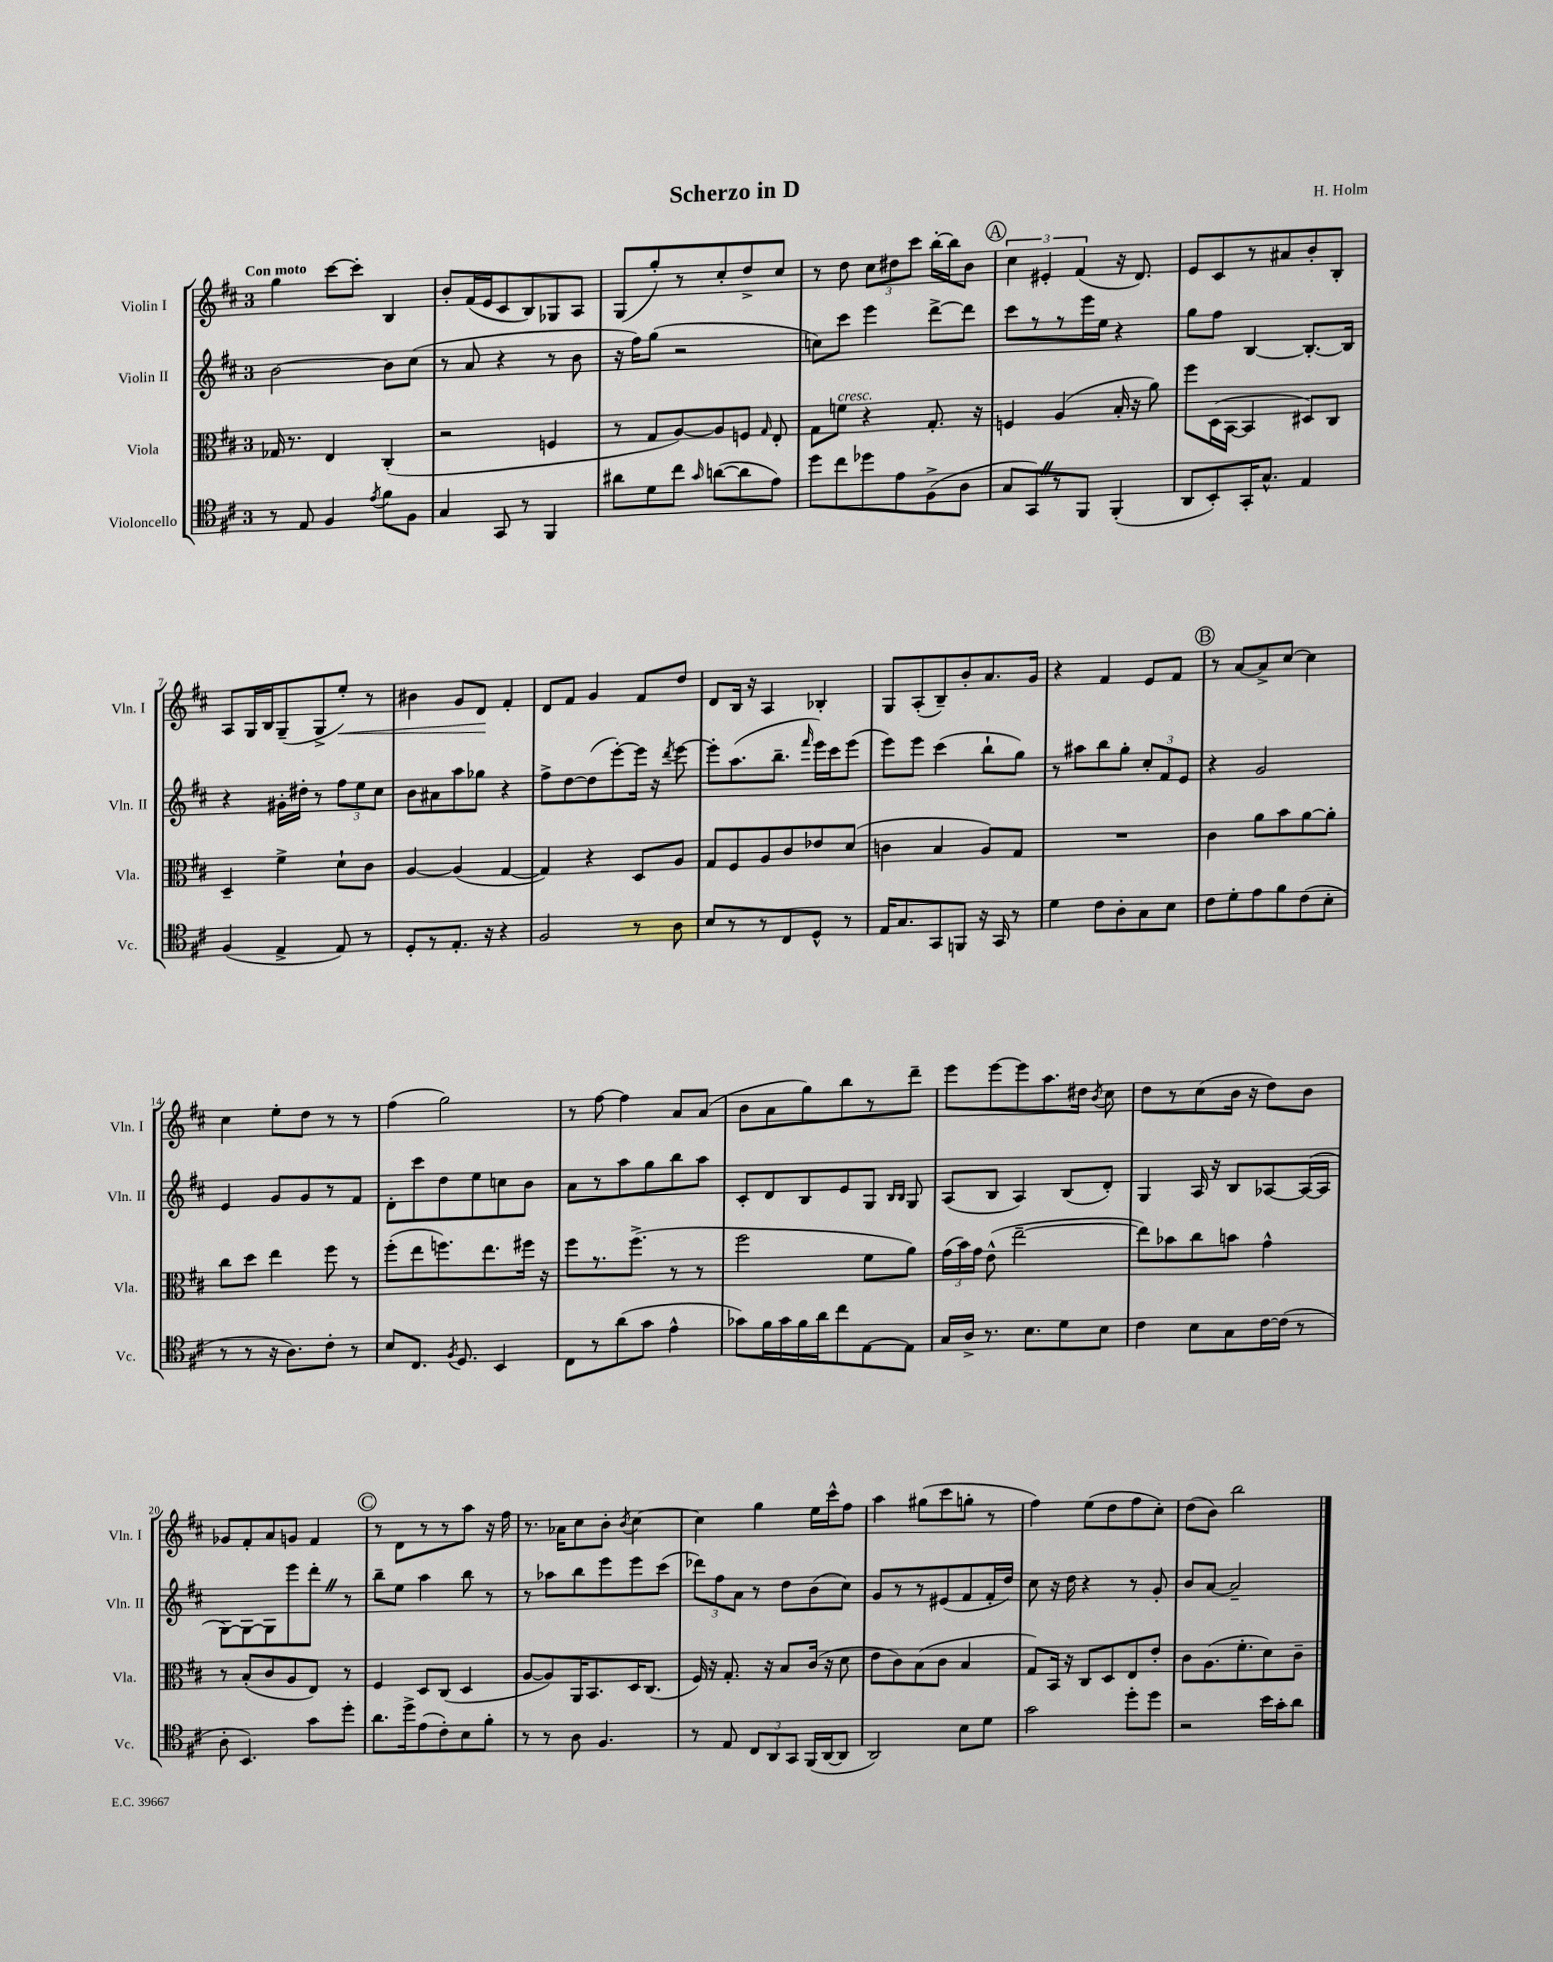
\header { title = "Scherzo in D" composer = "H. Holm" }
<<
\new StaffGroup <<
\new Staff = "s0" \with { instrumentName = "Violin I" shortInstrumentName = "Vln. I" } {
    \clef treble \key d \major \once \override Staff.TimeSignature.style = #'single-digit \time 3/4 \tempo "Con moto"
    \autoBeamOff g''4 cis'''8[~ cis'''8]-. b4 |
    b'8[-. fis'16( e'16 cis'8 b8) ges8 a8] |
    g8[( g''8-.) r8 cis''8-. d''8-> cis''8] |
    r8 d''8 \tuplet 3/2 { cis''8[ dis''8 cis'''8] } b''16[~-. b''16 b'8] |
    \mark \markup { \circle "A" } \tuplet 3/2 { cis''4 eis'4-. fis'4( } r16 d'8.) |
    e'8[ cis'8 r8 ais'8 b'8-. b8]-. |
    a8[ g16 b16 g8--( g8-> e''8]-.\<) r8 |
    bis'4 g'8[ d'8]\! fis'4-. |
    d'8[ fis'8] g'4 fis'8[ d''8] |
    d'8[ b16] r16 a4 bes4-. |
    g8[ a8-.( b8--) b'8-. a'8. g'16] |
    r4 fis'4 e'8[ fis'8] |
    \mark \markup { \circle "B" } r8 a'8[~ a'8-> cis''8]~ cis''4 |
    cis''4 e''8[-. d''8] r8 r8 |
    fis''4( g''2) |
    r8 fis''8~ fis''4 a'8[ a'8]( |
    b'8[ a'8 g''8) b''8 r8 d'''8]-- |
    e'''8[ e'''8~ e'''8 a''8. dis''16] \acciaccatura { b'8 } cis''8 |
    d''8[ r8 cis''8( b'16] r16 d''8[) b'8] |
    ges'8[ fis'8-. a'8 g'8] fis'4 |
    \mark \markup { \circle "C" } r8 d'8[ r8 r8 a''8] r16 fis''16 |
    r8. aes'16[ cis''8 b'8]-. \acciaccatura { b'8 } cis''4~ |
    cis''4 g''4 e''16[ cis'''16-^ fis''8] |
    a''4 gis''8[( cis'''8 g''8]-. r8 |
    fis''4) e''8[( d''8 fis''8 cis''8]-.) |
    d''8[( b'8]) b''2 \bar "|." |
}
\new Staff = "s1" \with { instrumentName = "Violin II" shortInstrumentName = "Vln. II" } {
    \clef treble \key d \major \once \override Staff.TimeSignature.style = #'single-digit \time 3/4
    \autoBeamOff b'2~ b'8[ cis''8]( |
    r8 a'8 r4 r8 b'8 |
    r16 fis''16[) g''8]( r2 |
    c''8[) cis'''8] e'''4 d'''8[~-> d'''8] |
    \mark \markup { \circle "A" } cis'''8[ r8 r8 e'''16 e''16] r4 |
    g''8[ fis''8] b4~ b8.[~-. b16] |
    r4 gis'16[-. dis''16]-. r8 \tuplet 3/2 { fis''8[ e''8 cis''8] } |
    b'8[ ais'8 a''8 ges''8] r4 |
    fis''8[-> d''8~ d''8( e'''8~-.) e'''16] r16 \acciaccatura { d'''8 } e'''8~ |
    e'''8[-. a''8.( b''8.]-- \grace { fis'''16 } e'''16[) cis'''16 e'''8]( |
    e'''8[) e'''8] cis'''4( b''8[-! g''8]) |
    r8 ais''8[ b''8 g''8]-. \tuplet 3/2 { cis''8[-. fis'8 e'8] } |
    \mark \markup { \circle "B" } r4 g'2 |
    e'4 g'8[ g'8 r8 fis'8] |
    d'8[-. cis'''8 d''8 e''8 c''8 b'8] |
    a'8[ r8 a''8 g''8 b''8 a''8] |
    cis'8[-. d'8 b8 e'8 g8] \grace { b16[ b16] } g8 |
    a8[( b8] a4) b8[( d'8]-.) |
    g4 a16 r16 b8[ aes8~ aes16~( aes16] |
    g8[~) g8~ g8 e'''8 d'''8]-. \once \override BreathingSign.text = \markup { \musicglyph "scripts.caesura.straight" } \breathe r8 |
    \mark \markup { \circle "C" } b''8[-- e''8] a''4 b''8 r8 |
    r8 aes''8[ b''8 e'''8 e'''8 cis'''8]( |
    \tuplet 3/2 { des'''8[) fis''8 a'8] } r8 d''8[ b'8( cis''8]) |
    g'8[ r8 r8 eis'8( fis'8 fis'16-. d''16]) |
    cis''8 r16 d''16 r4 r8 g'8-. |
    b'8[ a'8]~ a'2-- \bar "|." |
}
\new Staff = "s2" \with { instrumentName = "Viola" shortInstrumentName = "Vla." } {
    \clef alto \key d \major \once \override Staff.TimeSignature.style = #'single-digit \time 3/4
    \autoBeamOff ges16 r8. e4 cis4-.( |
    r2 f4 |
    r8 g8[ a8~) a8 f8] \grace { g16 } e8-. |
    g8[ f'8]^\markup { \italic "cresc." } r4 g8.-. r16 |
    \mark \markup { \circle "A" } f4 a4( b16-. r16 a'8) |
    fis''8[ d16( b,16]~ b,4 dis8[) cis8] |
    d4-- fis'4-> d'8[-! cis'8] |
    a4~ a4( g4~ |
    g4) r4 d8[ a8] |
    g8[ fis8 a8 cis'8 ees'8 d'8]( |
    c'4 b4 a8[) g8] |
    R2. |
    \mark \markup { \circle "B" } cis'4 a'8[ b'8 a'8~ a'8]-. |
    cis''8[ d''8] e''4 fis''8 r8 |
    fis''8[-.( e''8 f''8.) e''8. fis''16] r16 |
    fis''8[ r8. fis''8.]->( r8 r8 |
    fis''2 fis'8[ a'8]) |
    \tuplet 3/2 { g'16[( b'16) g'16] } e'8-^( e''2~-- |
    e''8[) bes'8 cis''8 b'8] g'4-^ |
    r8 b8[-.( cis'8 a8 e8]) r8 |
    \mark \markup { \circle "C" } fis4 d8[ cis8]( d4 |
    a8[~ a8) a,16 b,8. d16 cis8.]( |
    fis16) r16 g8.-. r16 b8[ cis'16]( r16 d'8 |
    e'8[ cis'8) b8( cis'8] b4 |
    g8[) b,16] r16 cis8[ d8 e8 e'8]-. |
    cis'8[ a8.( fis'8.-. d'8) cis'8]-- \bar "|." |
}
\new Staff = "s3" \with { instrumentName = "Violoncello" shortInstrumentName = "Vc." } {
    \clef tenor \key d \major \once \override Staff.TimeSignature.style = #'single-digit \time 3/4
    \autoBeamOff r8 e8 fis4 \acciaccatura { e'8 } fis'8[ fis8] |
    g4 g,8 r8 fis,4 |
    ais'8[ d'8 cis''8] \grace { g'16 } a'8[~( a'8 e'8]) |
    d''8[ cis''8 des''8 e'8 fis8->( a8] |
    \mark \markup { \circle "A" } g8[ g,8) \once \override BreathingSign.text = \markup { \musicglyph "scripts.caesura.straight" } \breathe r8 fis,8] fis,4-.( |
    a,8[ b,8-.) g,16-. g8.]-^ e4 |
    fis4( e4-> e8) r8 |
    d8[-. r8 e8.]-. r16 r4 |
    fis2 r8 a8 |
    b8[ r8 r8 cis8 d8]-^ r8 |
    e16[ g8. g,8 f,8] r16 g,16 r8 |
    d'4 cis'8[ a8-. g8 b8] |
    \mark \markup { \circle "B" } cis'8[ d'8-. e'8 fis'8 cis'8( b8]-. |
    r8 r8 r16 a8.[) cis'8]-. r8 |
    b8[ cis8.] \acciaccatura { fis8 } d8. b,4 |
    cis8[ r8 a'8( g'8] e'4-^ |
    ges'8[) fis'16 ges'16 fis'16 a'16 cis''8 e8~ e8] |
    g16[ a16]-> r8. b8.[ d'8 b8] |
    cis'4 b8[ g8 cis'16~ cis'16]( r8 |
    a8-. b,4.) g'8[ d''8]-. |
    \mark \markup { \circle "C" } a'8.[ d''16-> e'8( cis'8-.) b8 fis'8]-. |
    r8 r8 a8 fis4. |
    r8 e8 \tuplet 3/2 { cis8[ a,8 g,8] } fis,16[( a,16~ a,8] |
    a,2) b8[ d'8] |
    g'2 d''8[-. d''8] |
    r2 b'16[ g'16-. a'8] \bar "|." |
}
>>
>>
